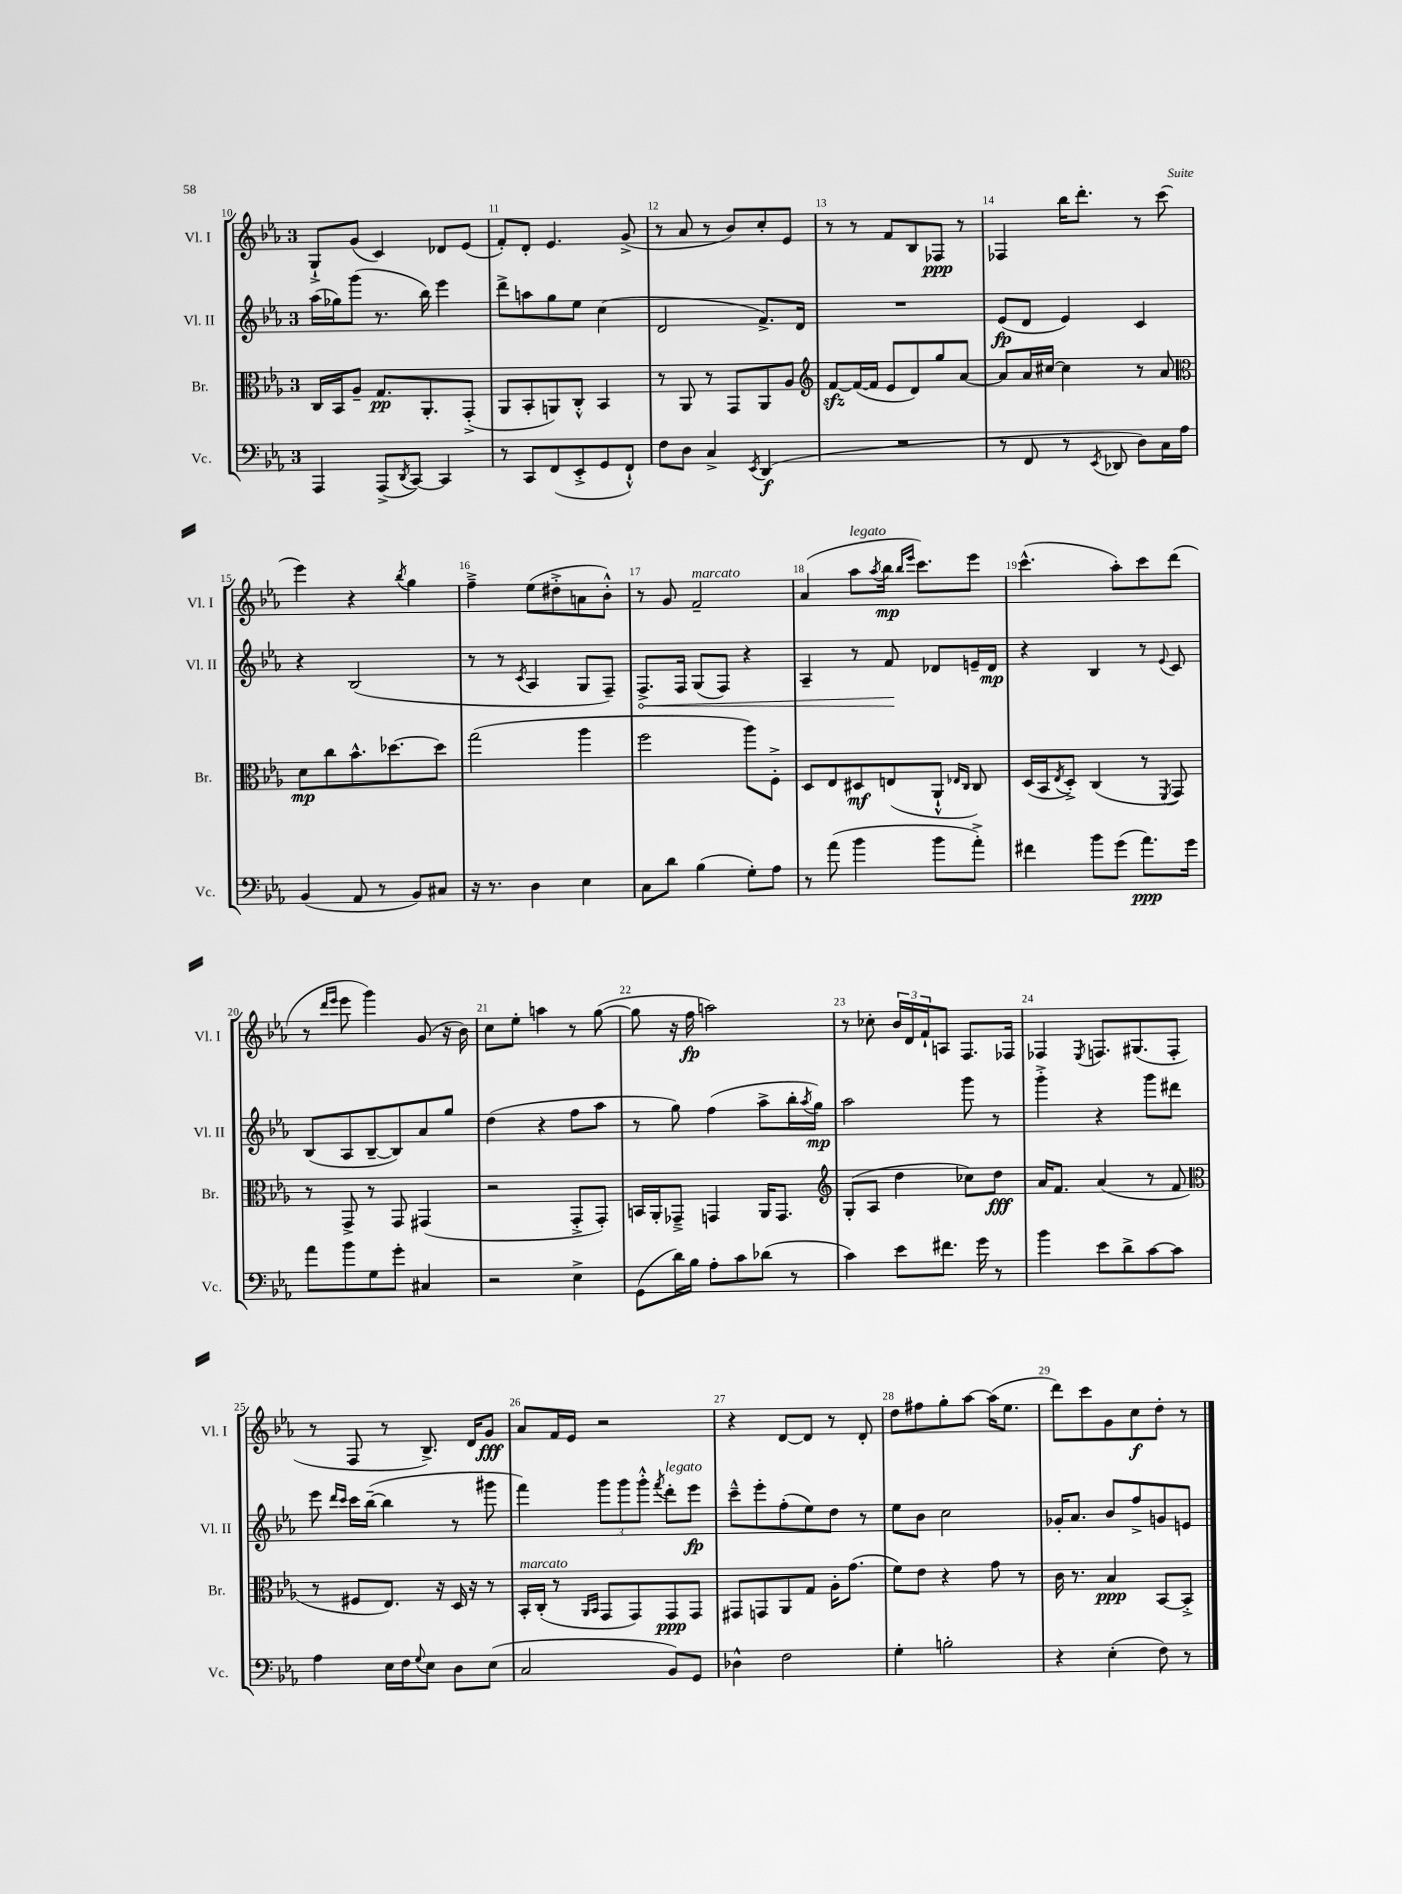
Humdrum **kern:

**kern	**kern	**kern	**kern
*staff4	*staff3	*staff2	*staff1
*clefF4	*clefC3	*clefG2	*clefG2
*k[b-e-a-]	*k[b-e-a-]	*k[b-e-a-]	*k[b-e-a-]
*M3/4	*M3/4	*M3/4	*M3/4
4AAA-	16C	(16aa-	8G`^
.	16BB-	16gg-)	.
.	8A-~	(8ggg	(8g
(8AAA-^	8.G	8.r	4c)
8qDD	.	.	.
[8CC)	.	.	.
.	8.AA-'	16bb-)	.
4CC]	.	4eee-	8d-
.	(8GG'^	.	(8e-
=	=	=	=
8r	8AA-	8ddd^	8f')
8CC	8BB-'	8aa	8d'
(8FF	8AA)	8gg	4.e-
8EE-'^	8C'^^	8ee-	.
8GG	4BB-	(4cc	.
8FF`^^)	.	.	(8g^
=	=	=	=
8F	8r	2d	8r
8D	8AA-	.	8a-
4C^	8r	.	8r
.	8GG	.	8b-)
8qEE-	.	.	.
(4DD	8AA-	8.f^)	8cc'
.	8A-	.	8e-
.	.	16d	.
=	=	=	=
*	*clefG2	*	*
2.r	[8f	2.r	8r
.	(16f_	.	8r
.	16f]	.	.
.	8e-	.	8f
.	8d)	.	8B-
.	8gg	.	8F-
.	[8a-	.	8r
=	=	=	=
8r	8a-]	(8e-	4F-
8FF	16a-	8d	.
.	[16cc#	.	.
8r	4cc#]	4e-)	16bb-
.	.	.	8.ddd'
8qEE-	.	.	.
8DD-	.	.	.
8D)	8r	4c	8r
16C	8a-	.	(8ccc
16A-	.	.	.
=	=	=	=
*	*clefC3	*	*
(4BB-	8d	4r	4eee-)
.	8cc	.	.
8AA-	8.b-^^	(2B-	4r
8r	.	.	.
.	[8.dd-	.	.
.	.	.	8qbb-
8BB-)	.	.	4gg
8C#	8dd-]	.	.
=	=	=	=
16r	(2gg	8r	4ff~^
8.r	.	.	.
.	.	8r	.
.	.	8qc	.
4D	.	4A-	(8ee-
.	.	.	8dd#'^
4E-	4aa-	8G	8a
.	.	8F~)	8b-'^^)
=	=	=	=
8C	2ff	8.F^	8r
8d	.	.	8g
.	.	16F	.
(4B-	.	(8G	2f~
.	.	8F)	.
8G')	8aa-)	4r	.
8A-	8F'^	.	.
=	=	=	=
8r	8D	4A-~	(4a-
(8a-	8E-	.	.
4b-	8D#	8r	8aa-
.	.	.	8qaa-
.	(8E	8f	16bb-
.	.	.	16qqbb-
.	.	.	16qqeee-
.	.	.	8.ccc)
8b-	8AA-`^^	8d-	.
.	16qqE-	.	.
.	16qqC	.	.
8a-'^)	8C)	16e~	8eee-
.	.	16d-	.
=	=	=	=
4f#	(16D	4r	(4.ccc^^
.	16BB-	.	.
.	8qE-	.	.
.	8D'^)	.	.
8b-	(4C	4B-	.
(8g	.	.	8aa-')
8.a-)	8r	8r	8ccc
.	8qFF	8qqe-	.
.	8GG)	8c	(8ddd
16g	.	.	.
=	=	=	=
8a-	8r	(8B-	8r
.	.	.	16qqddd
.	.	.	16qqeee-
8b-	8GG^	8A-	8eee-
8G	8r	[8B-~	4ggg)
8g'	8GG	8B-])	.
4C#	(4GG#	8a-	(8g
.	.	8gg	16r
.	.	.	16b-)
=	=	=	=
2r	2r	(4dd	8cc
.	.	.	8ee-'
.	.	4r	4aa
4E-^	8GG'^	8ff	8r
.	8GG')	8aa-	([8gg
=	=	=	=
(8GG	16BB	8r	8gg]
.	16AA-'	.	.
16d)	8GG-~^	8gg)	16r
16B-	.	.	16ff
8A-'	4GG	(4ff	2aa)
8c	.	.	.
(8d-	16AA-	8aa-^	.
.	8.GG	.	.
8r	.	16bb-'	.
.	.	8qaa-	.
.	.	16gg)	.
=	=	=	=
*	*clefG2	*	*
4c)	(8G'	2aa-	8r
.	8A-	.	8cc-'
8e-	4dd	.	24b-
.	.	.	24d
.	.	.	24f`
8.f#	.	.	8A
.	8cc-)	8ggg	8.F
16g	.	.	.
8r	8dd	8r	.
.	.	.	16F-
=	=	=	=
4b-	16a-	4ggg'^	4F-
.	8.f	.	.
.	.	.	8qE-
8e-	(4a-	4r	8.F
8d^	.	.	.
.	.	.	(8.G#
[8c	8r	8ggg	.
8c]	8f	8ddd#	8F'
=	=	=	=
*	*clefC3	*	*
4A-	8r	8eee-	8r
.	.	16qqddd	.
.	.	16qqccc	.
.	8F#	16ccc	8F
.	.	([16bb-~	.
16E-	8.E-)	4bb-]	8r
16F	.	.	.
8qqG	.	.	.
8E-	.	.	8.B-^)
.	16r	.	.
8D	16D	8r	.
.	16r	.	16d
(8E-	8r	8ggg#	8g
=	=	=	=
2C	16BB-'	4fff)	8a-
.	(16C'	.	.
.	8r	.	16f
.	.	.	16e-
.	16qqAA-	.	.
.	16qqBB-	.	.
.	8GG	12ggg	2r
.	.	12ggg	.
.	8GG)	.	.
.	.	12ggg'^^	.
.	.	8qfff	.
8BB-)	8GG	8ddd'	.
8GG	8GG	8eee-	.
=	=	=	=
4D-^^	8GG#	8ccc~^^	4r
.	8GG	8eee-'	.
2F	8AA-	(8ff'	[8d
.	8G	8ee-)	8d]
.	16A-'	8dd	8r
.	(8.g	.	.
.	.	8r	8d'
=	=	=	=
4G'	8f)	8ee-	8dd
.	8e-	8b-	8ff#
2B'	4r	2cc	8gg'
.	.	.	[8aa-
.	8g	.	(16aa-]
.	.	.	8.ee-
.	8r	.	.
=	=	=	=
4r	16c	16g-'	8ddd)
.	8.r	8.a-	.
.	.	.	8ccc
(4E-'	4B-	8b-	8g
.	.	8ff^	8cc
8F)	[8BB-	8g	8dd'
8r	8BB-'^]	8e	8r
==	==	==	==
*-	*-	*-	*-
